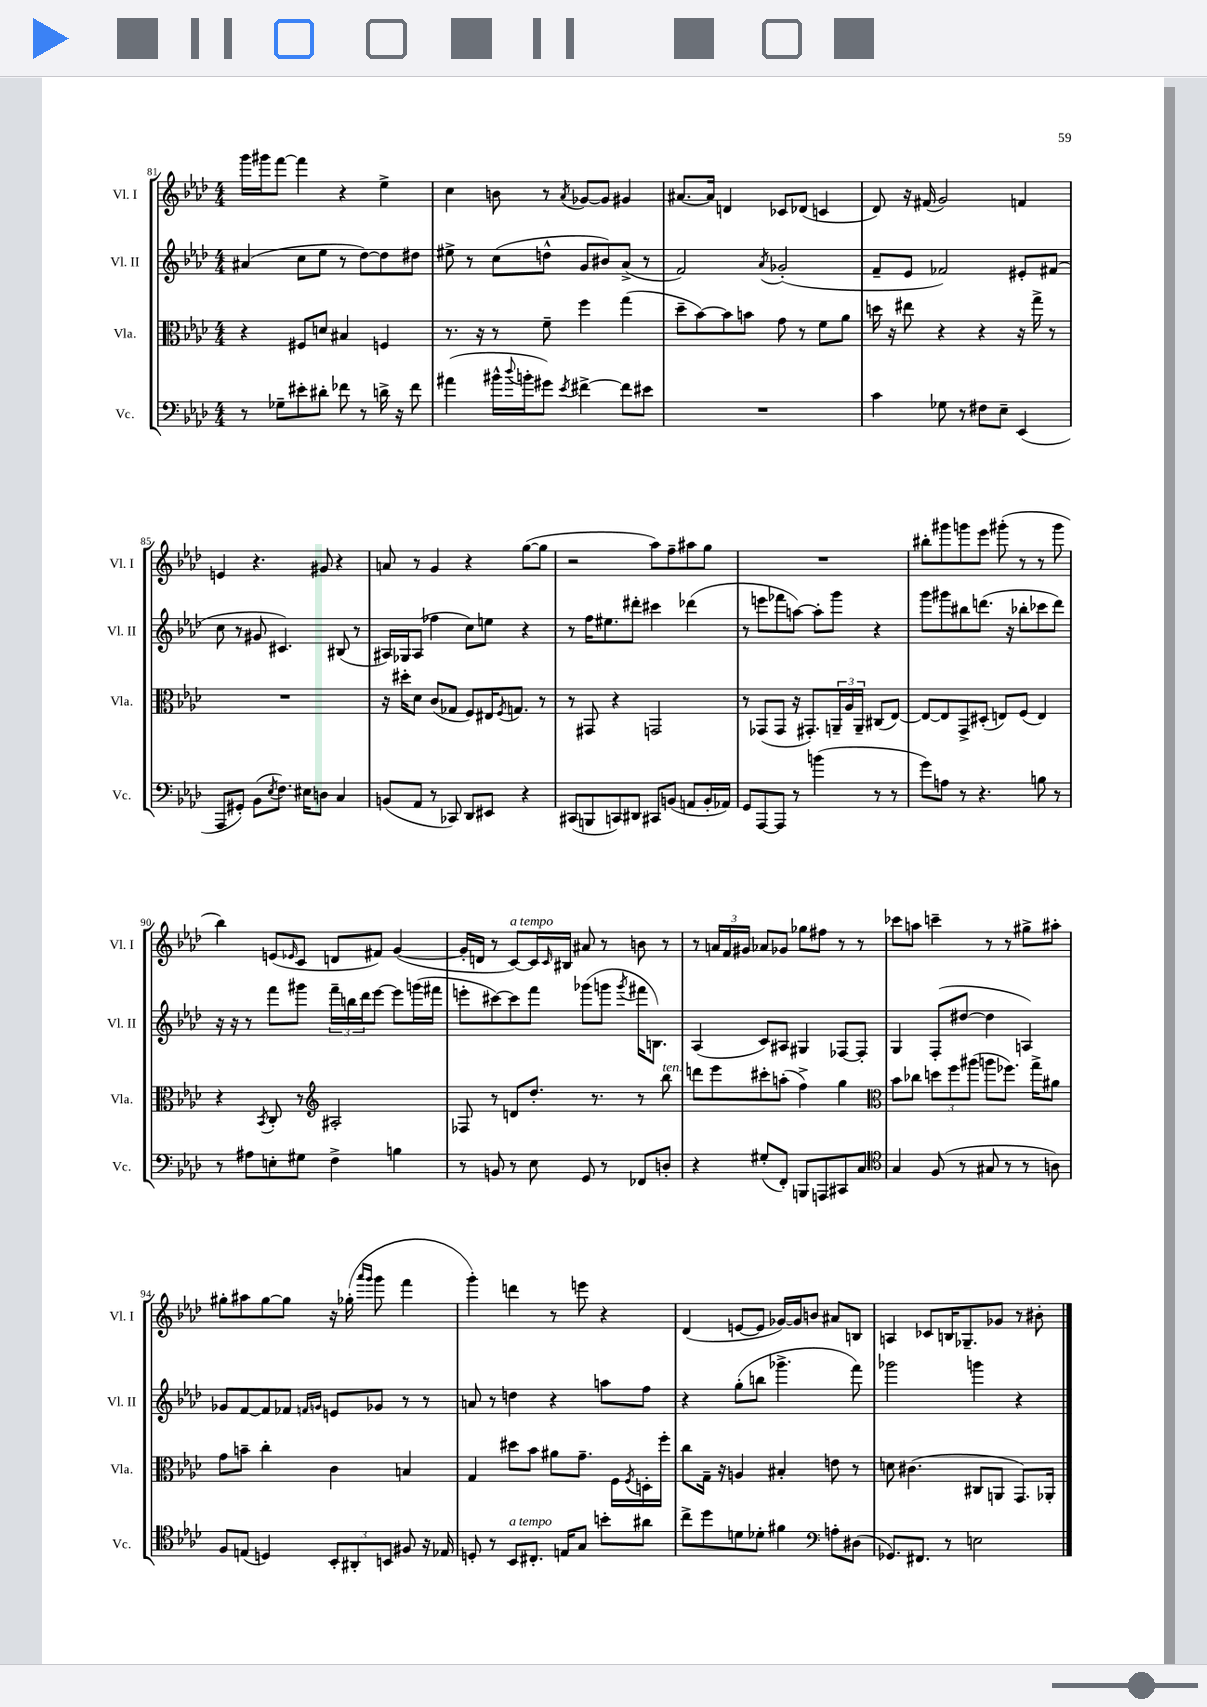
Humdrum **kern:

**kern	**kern	**kern	**kern
*staff4	*staff3	*staff2	*staff1
*clefF4	*clefC3	*clefG2	*clefG2
*k[b-e-a-d-]	*k[b-e-a-d-]	*k[b-e-a-d-]	*k[b-e-a-d-]
*M4/4	*M4/4	*M4/4	*M4/4
8r	4r	(4a#	16ggg
.	.	.	16ggg#
8G-~	.	.	[8fff
8e#'	8F#	8cc	4fff]
8d#'	8d	8ee-	.
8f-	4B#	8r	4r
8r	.	[8dd-)	.
16d^	4F	8dd-]	4ee-^
16r	.	.	.
8f-	.	8dd#	.
=	=	=	=
(4a#	8.r	8ee#^	4cc
.	.	8r	.
.	16r	.	.
16b#^^	8r	(8cc	8b
8qqdd-	.	.	.
16b'	.	.	.
8g#)	8f~	8dd^^	8r
8qe-	.	.	8qa-
[4f#^	4ff	8g	[8g-
.	.	8b#)	8g-]
8f#]	(4gg	(8a-^	4g#
8e#	.	8r	.
=	=	=	=
1r	8dd-~	2f)	[8.a#
.	[8b-)	.	.
.	.	.	16a#]
.	8b-]	.	4d
.	8b	.	.
.	.	8qa-	.
.	8g	(2g-'	8c-
.	8r	.	(8d-
.	8f	.	4c
.	8a-	.	.
=	=	=	=
4c	16dd	8f~	8d-)
.	16r	.	.
.	8ee#	8e-	16r
.	.	.	(16f#
8G-	4r	2f-)	2g)
8r	.	.	.
8F#	4r	.	.
8E-~	.	.	.
(4EE-	16r	8e#'	4f
.	16gg^	.	.
.	8r	(8f#	.
=	=	=	=
8AAA-	1r	8cc	4e
8GG#')	.	8r	.
(8BB-	.	8g#	4.r
8qE-	.	.	.
8.F)	.	4.c#)	.
16E#	.	.	.
8D	.	.	8g#
4C	.	(8B#	4r
.	.	8r	.
=	=	=	=
(8BB	16r	16A#)	8a
.	16dd#'	16G-	.
8AA-	8d-	(8A#	8r
8r	(8c	4ff-	4g
8CC-)	8G-	.	.
8DD-	8F)	8cc)	4r
8EE#	16E#	8ee	.
.	8qF	.	.
.	8.G	.	.
4r	.	4r	([8gg
.	8r	.	8gg]
=	=	=	=
(8CC#	8r	8r	2r
8BBB	8GG#	16ff	.
.	.	8.ee#	.
8CC)	4r	.	.
8DD#	.	8ddd#'	.
8CC#	2GG	4ccc#	8aa-)
(8BB	.	.	8ff~
8AA	.	(4ddd-	8aa#
16BB'	.	.	8gg
16AA-)	.	.	.
=	=	=	=
8GG	8r	8r	1r
[8AAA-	(8GG-	8eee	.
8AAA-]	8GG-	8fff-	.
8r	16r	[8aa)	.
.	8.GG#')	.	.
(4b	.	8aa']	.
.	24AA~	8ggg	.
.	24A-	.	.
.	24AA~	.	.
8r	(8C#	4r	.
8r	[8E-)	.	.
=	=	=	=
8g)	8E-_	8ggg	8bb#'
8A	8E-]	8ggg#	8ggg#
8r	8GG^	8bb#	8ggg
4.r	(8D#'	(8.ddd	8eee-
.	8E)	.	(8ggg#'
.	.	16r	.
.	(8F	8bb-'	8r
8B	4E)	8ccc-	8r
8r	.	8ddd)	8ggg#
=	=	=	=
8r	4r	16r	4bb-)
.	.	16r	.
8A#	.	8r	.
.	8qBB-	.	.
8E'	8C'	8fff	(8e
.	.	.	16qqe-
8G#	8r	8ggg#	8c
*	*clefG2	*	*
4F^	2A#'	24fff~	8d
.	.	24bb	.
.	.	24ddd-	.
.	.	[8eee-	8f#)
4B	.	8eee-]	([4g
.	.	(16ggg	.
.	.	16fff#	.
=	=	=	=
8r	8F-	8eee'	16g']
.	.	.	16d
8BB	8r	[8ccc#)	8r
8r	8d	8ccc#]	[8c)
8E-	8.dd-'	8fff	16c]
.	.	.	16qqc
.	.	.	16B#
8GG	.	(8ggg-	8a#
.	8.r	.	.
8r	.	8ggg	8r
.	.	8qggg	.
8FF-	8r	16fff#	8b
.	.	8.B)	.
8D'	8bb-	.	8r
=	=	=	=
4r	8ddd	(4A-	8r
.	8eee-	.	24a
.	.	.	24f
.	.	.	24g#
(8G#'	8ccc#'	8c)	8a-
8FF')	(8aa'	8A#	8g-
8BBB	4ff^)	4G#	8gg-
8AAA	.	.	8ff#
8CC#	4gg	[8F-	8r
8C	.	8F-']	8r
=	=	=	=
*clefC4	*clefC3	*	*
4G	8b-	4G	8ccc-
.	8cc-	.	8aa
(8F	12dd	(8F'	4ccc~
.	12ff	.	.
8r	.	[8dd#	.
.	(12aa#	.	.
8G#	8aa	4dd#]	8r
8r	8.ff-)	.	8r
8r	.	4A)	8gg#^
.	16gg^	.	.
8A)	8a#	.	8aa#'
=	=	=	=
8F	8g	8g-	8gg#'
(8E	8b~	[8f	8aa#
4D)	4cc'	8f]	[8gg#
.	.	8f-	8gg#]
.	.	16qqf	.
.	.	16qqg	.
12BB-'	4c	8e	16r
.	.	.	(16gg-'
12AA#'	.	.	.
.	.	.	16qqaaa-
.	.	.	16qqggg
.	.	8g-	8ggg
12BB	.	.	.
8F#	4B	8r	4fff
16r	.	8r	.
16E-	.	.	.
=	=	=	=
8D'	4G	8a	4ggg')
8r	.	8r	.
8BB-	8dd#	4dd	4ddd
8.C#'	8b-	.	.
.	8a#	4r	8r
16E	.	.	.
8G	8.g~	.	8eee
8b'	.	8aa	4r
.	16F	.	.
.	8qF	.	.
8a#	16D'	8ff	.
.	16ff'	.	.
=	=	=	=
8cc^	8cc	4r	(4d-
8dd-	16G~	.	.
.	16r	.	.
8d	4A	(8gg'	[8e
8d-'	.	8bb	8e]
4f#	4B#'	4.ggg-^	[16g-)
.	.	.	16g-]
.	.	.	8b
*clefF4	*	*	*
8A'	8e	.	8a#
(8D#	8r	8fff)	8B
=	=	=	=
8.GG-)	8d	2ggg-	4A
.	(4.c#	.	.
8.FF#	.	.	.
.	.	.	8c-
8r	.	.	16B
.	.	.	8.G-~
2E	8C#	4ggg	.
.	8AA	.	8g-
.	8.GG)	4r	8r
.	.	.	8b#'
.	16AA-'	.	.
==	==	==	==
*-	*-	*-	*-
